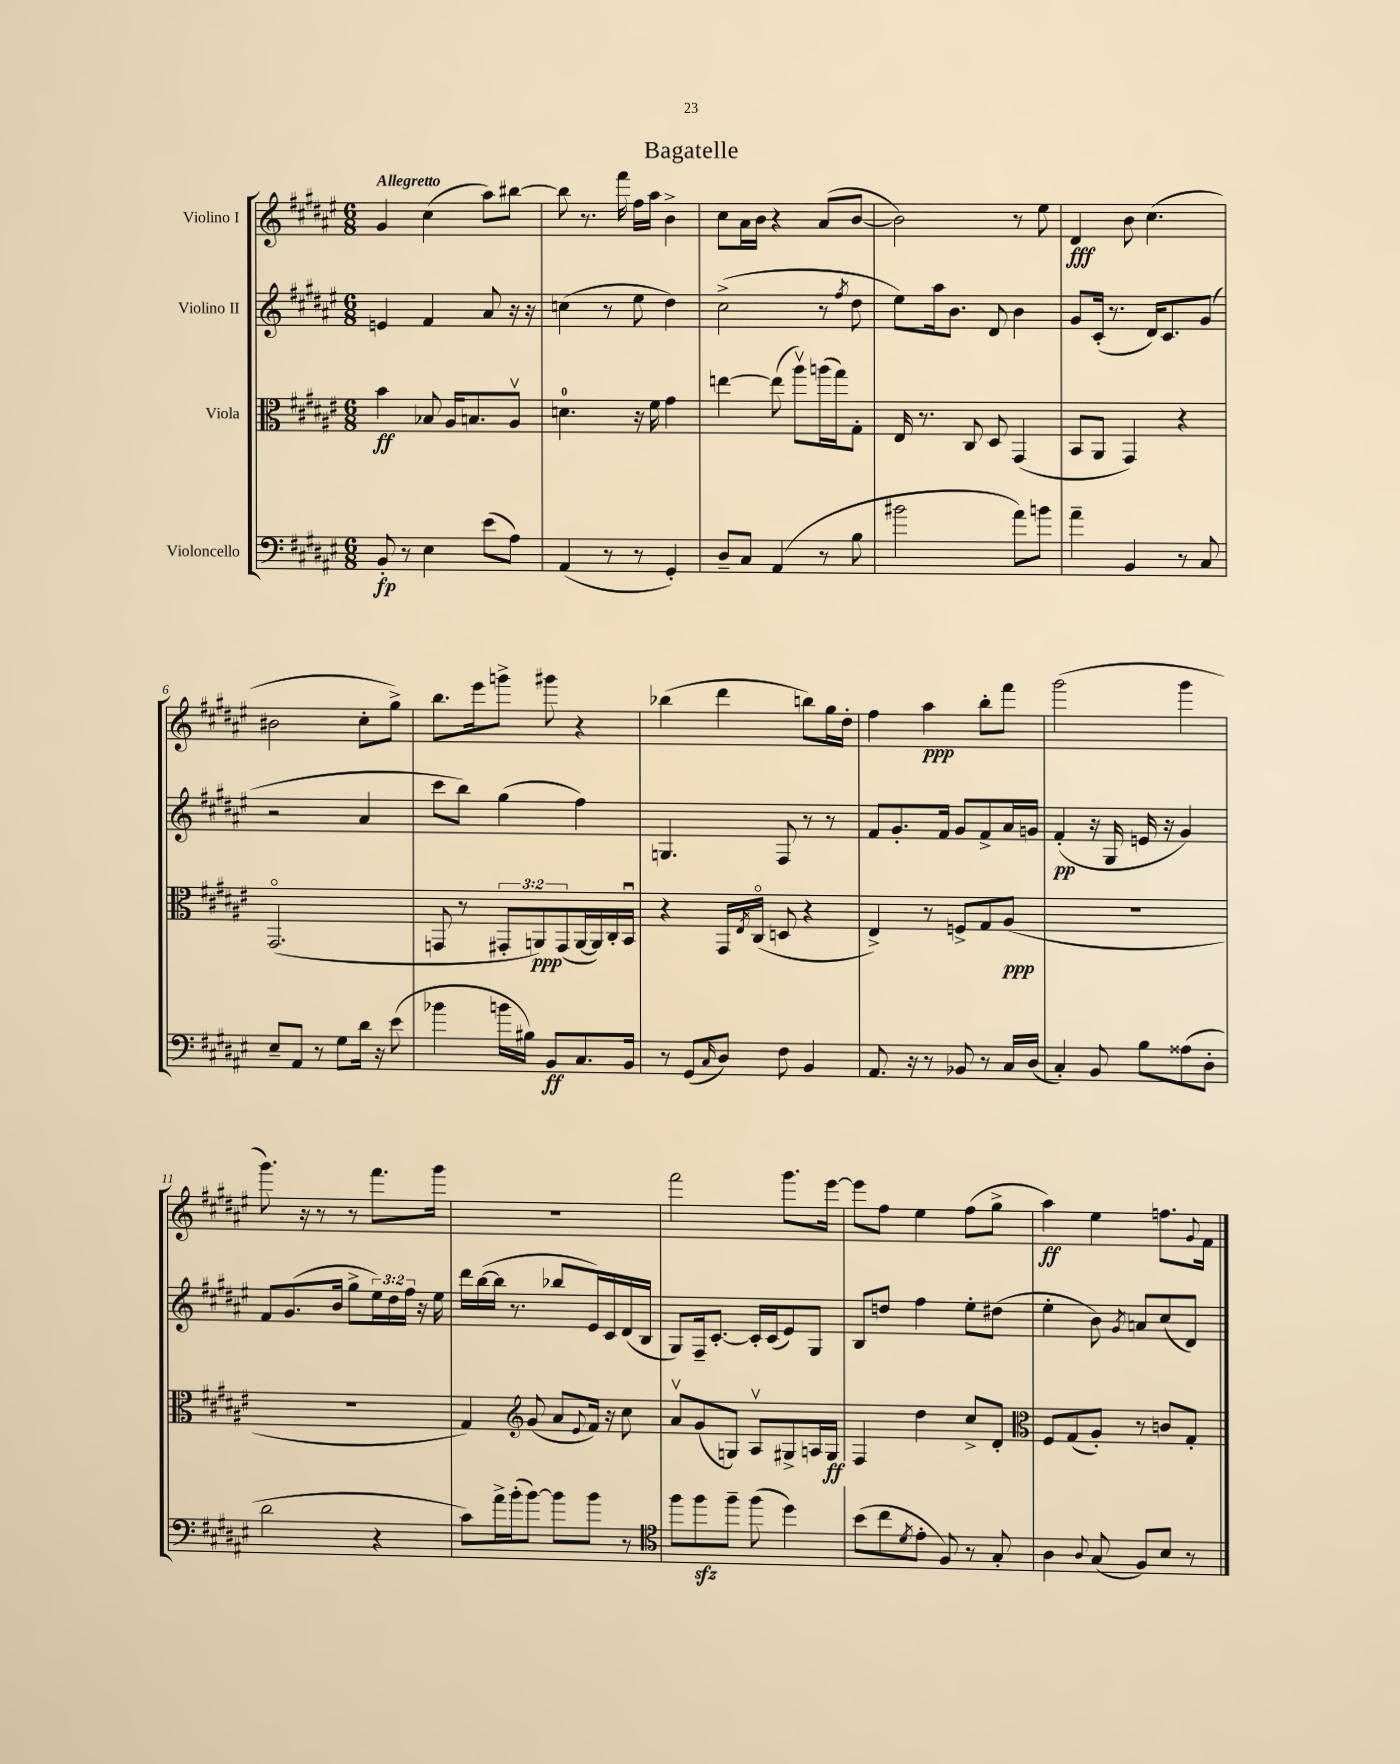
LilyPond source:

\header { title = "Bagatelle" }
<<
\new StaffGroup <<
\new Staff = "s0" \with { instrumentName = "Violino I" } {
    \clef treble \key fis \major \numericTimeSignature \time 6/8 \tempo "Allegretto"
    gis'4 cis''4( ais''8) bis''8~ |
    bis''8 r8. fis'''16 fis''16 ais''16 b'4-> |
    cis''8 ais'16 b'16 r4 ais'8( b'8~ |
    b'2) r8 eis''8 |
    dis'4\fff b'8 cis''4.( |
    bis'2 cis''8-. gis''8->) |
    b''8. eis'''16 g'''8-> gis'''8 r4 |
    bes''4( dis'''4 b''8) gis''16 dis''16-. |
    fis''4 ais''4\ppp b''8-. fis'''8 |
    gis'''2( gis'''4 |
    gis'''8.) r16 r8 r8 fis'''8. gis'''16 |
    R2. |
    fis'''2 gis'''8. eis'''16~ |
    eis'''8 fis''8 eis''4 fis''8( gis''8-> |
    ais''4\ff) eis''4 f''8. \appoggiatura { gis'8 } fis'16 \bar "|." |
}
\new Staff = "s1" \with { instrumentName = "Violino II" } {
    \clef treble \key fis \major \numericTimeSignature \time 6/8 \override Staff.TupletNumber.text = #tuplet-number::calc-fraction-text
    e'4 fis'4 ais'8 r16 r16 |
    c''4( r8 eis''8 dis''4) |
    cis''2->( r8 \acciaccatura { fis''8 } dis''8 |
    eis''8) ais''16 b'8. dis'8 b'4 |
    gis'8 cis'16-.( r8. dis'16) cis'8. gis'8( |
    r2 ais'4 |
    cis'''8 b''8) gis''4( fis''4) |
    g4. fis8 r8 r8 |
    fis'8 gis'8.-. fis'16 gis'8 fis'8-> ais'16 g'16 |
    fis'4-.\pp( r16 gis16 e'16 r16 gis'4) |
    fis'8 gis'8.( b'16 gis''8-> \tuplet 3/2 { eis''16) dis''16 fis''16 } r16 eis''16 |
    dis'''16 b''16~( b''16 r8. bes''8 eis'16) cis'16 dis'16( b16 |
    gis8) fis16-- cis'8.~-. cis'16-. cis'16( eis'8) gis8 |
    b8 d''8 fis''4 eis''8-. dis''8( |
    eis''4-. b'8) \acciaccatura { gis'8 } a'8 cis''8( dis'8) \bar "|." |
}
\new Staff = "s2" \with { instrumentName = "Viola" } {
    \clef alto \key fis \major \numericTimeSignature \time 6/8 \override Staff.TupletNumber.text = #tuplet-number::calc-fraction-text
    b'4\ff bes8 ais16 b8. ais8\upbow |
    d'4.-0 r16 fis'16 gis'4 |
    e''4~ e''8( ais''8\upbow) a''16( gis''16) gis8-. |
    eis16 r8. cis8 dis8 gis,4( |
    b,8 ais,8 gis,4) r4 |
    gis,2.\flageolet( |
    g,8 r8 \tuplet 3/2 { gis,8-. a,8\ppp) gis,8( } a,16~ a,16) cis16-. b,16\downbow |
    r4 gis,16 \acciaccatura { eis8 } cis16\flageolet( d8 r4 |
    eis4->) r8 f8-> gis8 ais8\ppp( |
    R2. |
    R2. |
    gis4) \clef treble gis'8( ais'8 \appoggiatura { eis'8 } fis'16) r16 cis''8 |
    ais'8\upbow gis'8( g8) ais8\upbow gis8-> a16 gis16\ff |
    fis4 dis''4 cis''8-> dis'8-. |
    \clef alto fis8 gis8( ais8-.) r8 c'8 gis8-. \bar "|." |
}
\new Staff = "s3" \with { instrumentName = "Violoncello" } {
    \clef bass \key fis \major \numericTimeSignature \time 6/8
    b,8-.\fp r8 eis4 eis'8( ais8) |
    ais,4( r8 r8 gis,4-.) |
    dis8-- cis8 ais,4( r8 b8 |
    bis'2 ais'8) b'8 |
    ais'4-- b,4 r8 cis8 |
    eis8-- ais,8 r8 gis8 dis'16 r16 eis'8( |
    bes'4 b'16 bis16) b,8\ff cis8. b,16 |
    r8 gis,8( \grace { cis16 } dis8) fis8 b,4 |
    ais,8. r16 r8 bes,8 r8 cis16 dis16( |
    cis4-.) b,8 b8 aisis8( dis8-. |
    dis'2 r4 |
    cis'8) ais'16-> b'16-.( b'8~) b'8 b'8 r8 |
    \clef tenor fis''8 fis''8\sfz fis''8-- fis''8( dis''4) |
    b'8( cis''8 \acciaccatura { dis'8 } eis'8-. fis8) r8 gis8-. |
    ais4 \appoggiatura { ais8 } gis8( fis8) b8 r8 \bar "|." |
}
>>
>>
